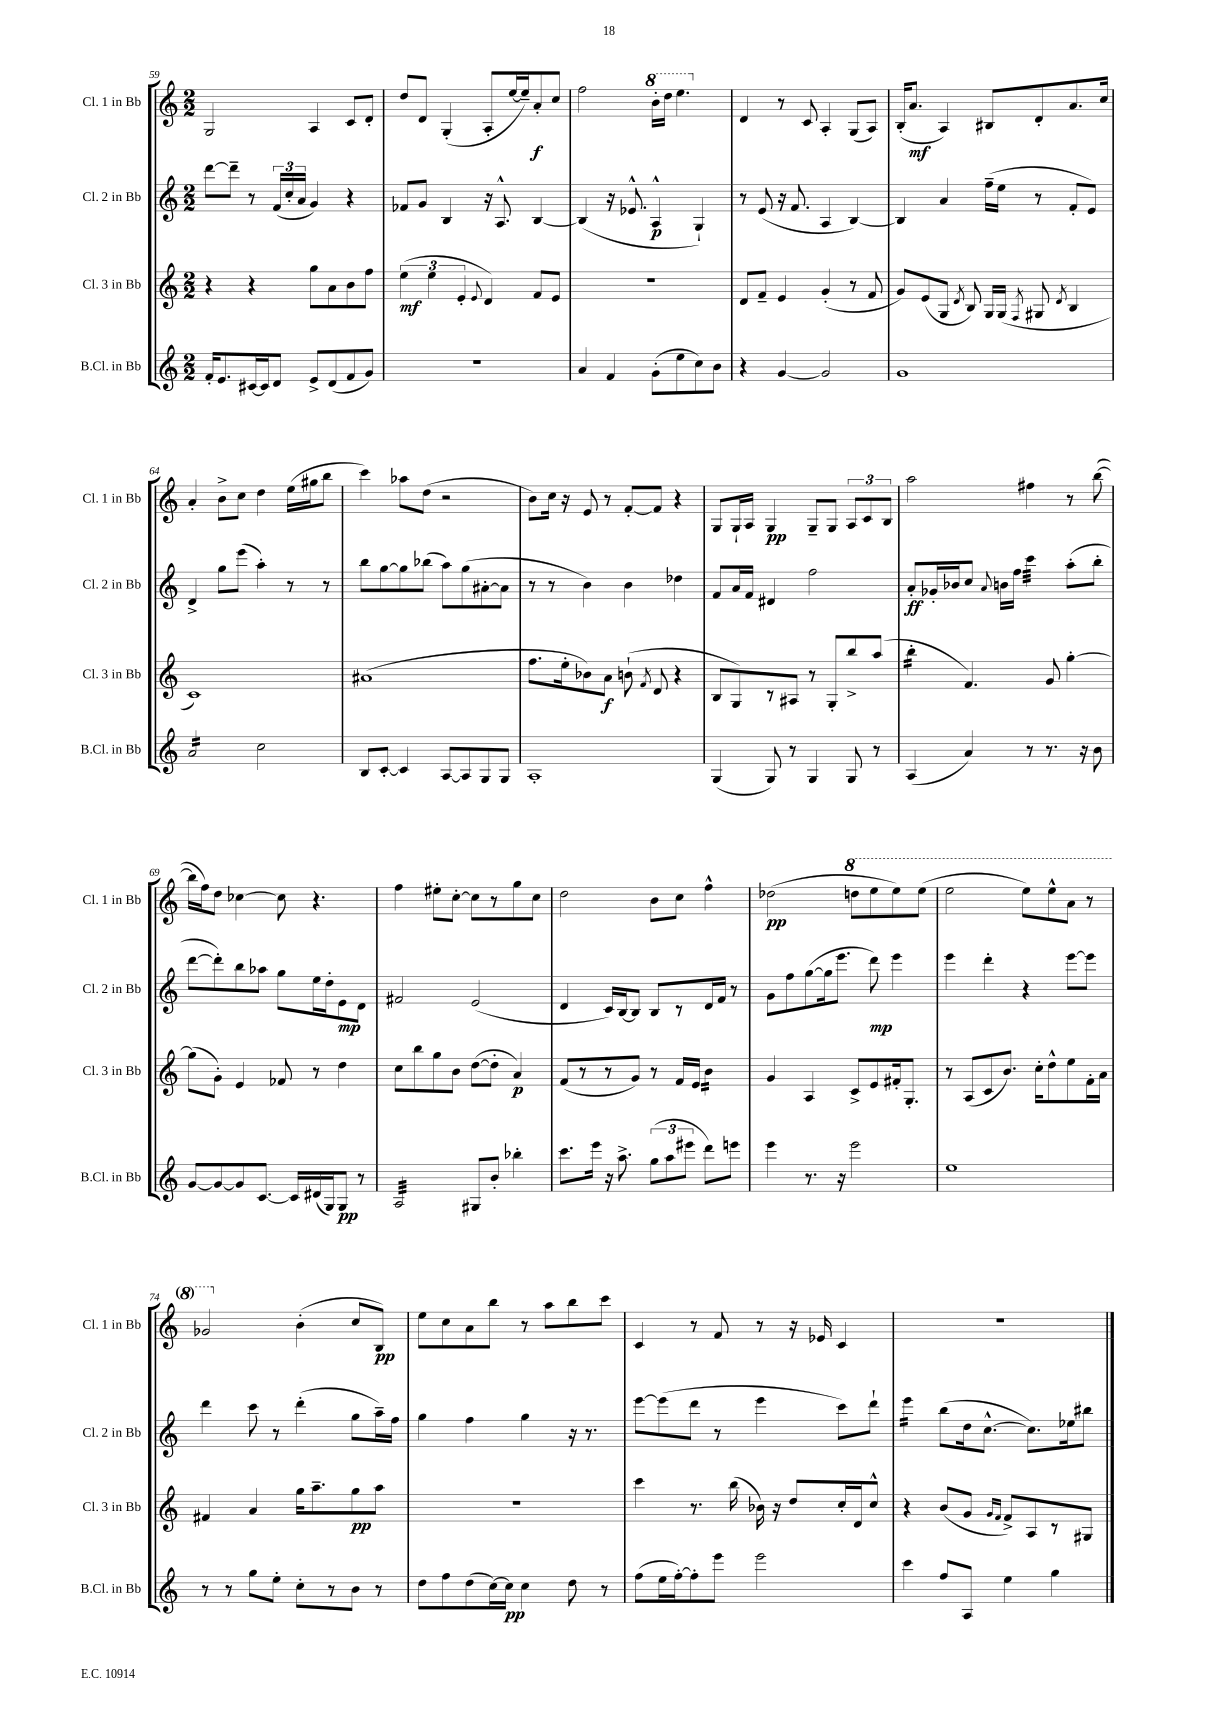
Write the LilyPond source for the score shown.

<<
\new StaffGroup <<
\new Staff = "s0" \with { instrumentName = "Cl. 1 in Bb" shortInstrumentName = "Cl. 1 in Bb" } {
    \clef treble \key c \major \numericTimeSignature \time 2/2
    \autoBeamOff g2 a4 c'8[ d'8]-. |
    d''8[ d'8] g4-.( a8[-. e''16~ e''16--) a'8-.\f c''8] |
    f''2 \ottava #1 b''16[-. d'''16] e'''4. \ottava #0 |
    d'4 r8 c'8 a4-. g8[( a8]) |
    b16[-.( a'8.]\mf a4) bis8[ d'8-. a'8. c''16] |
    a'4-. b'8[-> c''8] d''4 e''16[( gis''16 b''8] |
    c'''4) aes''8[ d''8]( r2 |
    b'8[) c''16] r16 e'8 r8 f'8[~-. f'8] r4 |
    g8[ g16-! a16] g4\pp g8[-- g8] \tuplet 3/2 { a8[ c'8 b8] } |
    a''2 fis''4 r8 b''8~( |
    b''16[ f''16) d''8] ces''4~ ces''8 r4. |
    f''4 eis''8[-. c''8]~-. c''8[ r8 g''8 c''8] |
    d''2 b'8[ c''8] f''4-^ |
    des''2\pp( \ottava #1 d'''!8[ e'''8 e'''8) e'''8]( |
    e'''2 e'''8[) e'''8-^ a''8] r8 |
    ges''2 \ottava #0 b'4-.( c''8[ b8]\pp) |
    e''8[ c''8 a'8 b''8] r8 a''8[ b''8 c'''8] |
    c'4 r8 f'8 r8 r16 ees'16 c'4 |
    r1 \bar "|." |
}
\new Staff = "s1" \with { instrumentName = "Cl. 2 in Bb" shortInstrumentName = "Cl. 2 in Bb" } {
    \clef treble \key c \major \numericTimeSignature \time 2/2
    \autoBeamOff d'''8[~ d'''8]-- r8 \tuplet 3/2 { f'16[( c''16-. a'16] } g'4) r4 |
    fes'8[ g'8] b4 r16 a8.-^ b4~ |
    b4( r16 ees'8.-^ a4-^\p g4-!) |
    r8 e'8( r16 f'8. a4 b4~) |
    b4 a'4 f''16[--( e''16] r8 f'8[-. e'8]) |
    d'4-> g''8[ e'''8]( a''4-.) r8 r8 |
    b''8[ g''8~ g''8 bes''8]( a''8[) g''8( ais'8~-. ais'8] |
    r8 r8 b'4) b'4 des''4 |
    f'8[ a'16 f'16] dis'4 f''2 |
    a'8[-.\ff ges'16-. bes'16 c''8] \appoggiatura { a'8 } b'16[ f''16] c'''4:32 a''8[-.( b''8]-. |
    d'''8[~ d'''8-.) b''8 aes''8] g''8[ e''16 d''16-. e'8\mp d'8] |
    fis'2 e'2( |
    d'4 c'16[) b16~ b8] b8[ r8 d'16 f'16] r8 |
    g'8[ f''8 g''8~( g''16 e'''8.] d'''8\mp) e'''4 |
    e'''4 d'''4-. r4 e'''8[~ e'''8] |
    d'''4 c'''8 r8 d'''4-.( g''8[ a''16--) f''16] |
    g''4 f''4 g''4 r16 r8. |
    e'''8[~ e'''8( d'''8] r8 e'''4 c'''8[) d'''8]-! |
    e'''4:16 b''8[( d''16 c''8.]~-^ c''8.[) ees''16 bis''8] \bar "|." |
}
\new Staff = "s2" \with { instrumentName = "Cl. 3 in Bb" shortInstrumentName = "Cl. 3 in Bb" } {
    \clef treble \key c \major \numericTimeSignature \time 2/2
    \autoBeamOff r4 r4 g''8[ a'8 b'8 f''8] |
    \tuplet 3/2 { e''4\mf( e''4 e'4-. } \appoggiatura { e'8 } d'4) f'8[ e'8] |
    r1 |
    d'8[ f'8]-- e'4 g'4-.( r8 f'8 |
    g'8[) e'8( g8] \acciaccatura { d'8 } b8) g16[ g16]( \acciaccatura { f8 } gis8 \acciaccatura { d'8 } b4 |
    c'1) |
    ais'1( |
    f''8.[ e''16-. bes'8) a'8]\f b'8-!( \acciaccatura { f'8 } d'8 r4 |
    b8[ g8) r8 ais8] r8 g8[-. b''8-> a''8]( |
    b''4:16-. f'4.) g'8 g''4~-. |
    g''8[( g'8]-.) e'4 fes'8 r8 d''4 |
    c''8[ b''8 g''8 b'8] d''8[~( d''8]-. a'4\p) |
    f'8[( r8 r8 g'8]) r8 f'16[ e'16] b'4:16 |
    g'4 a4 c'8[-> e'8 fis'16-. g8.]-. |
    r8 a8[( c'8 b'8.]) c''16[-. d''8-^ e''8 f'16-. a'16] |
    fis'4 a'4 g''16[ a''8.-- g''8\pp a''8] |
    r1 |
    c'''4 r8. b''16( bes'16) r16 d''8[ c''16-. d'16 c''8]-^ |
    r4 b'8[( g'8] \grace { g'16[ f'16] } f'8[->) a8 r8 gis8] \bar "|." |
}
\new Staff = "s3" \with { instrumentName = "B.Cl. in Bb" shortInstrumentName = "B.Cl. in Bb" } {
    \clef treble \key c \major \numericTimeSignature \time 2/2
    \autoBeamOff f'16[-. e'8. cis'16~ cis'16 d'8] e'8[-> d'8( f'8 g'8]) |
    r1 |
    a'4 f'4 g'8[-.( e''8 c''8) b'8] |
    r4 g'4~ g'2 |
    g'1 |
    a'2:16 c''2 |
    b8[ c'8]~-. c'4 a8[~ a8 g8 g8] |
    a1-. |
    g4( g8) r8 g4 g8 r8 |
    a4( a'4) r8 r8. r16 b'8 |
    g'8[~ g'8~ g'8 c'8.]~ c'16[ dis'16( g16) g8]\pp r8 |
    a2:32 gis8[ b'8]-. bes''4-. |
    c'''8.[ e'''16] r16 a''8.-> \tuplet 3/2 { g''8[( a''8 eis'''8] } d'''8[) e'''8] |
    e'''4 r8. r16 e'''2 |
    e''1 |
    r8 r8 g''8[ e''8]-. c''8[-. r8 b'8] r8 |
    d''8[ f''8 d''8( c''16~) c''16]\pp c''4 d''8 r8 |
    f''8[( e''16 f''16~-.) f''8-. e'''8] e'''2 |
    c'''4 f''8[ a8] e''4 g''4 \bar "|." |
}
>>
>>
\layout { \context { \Score currentBarNumber = #59 } }
